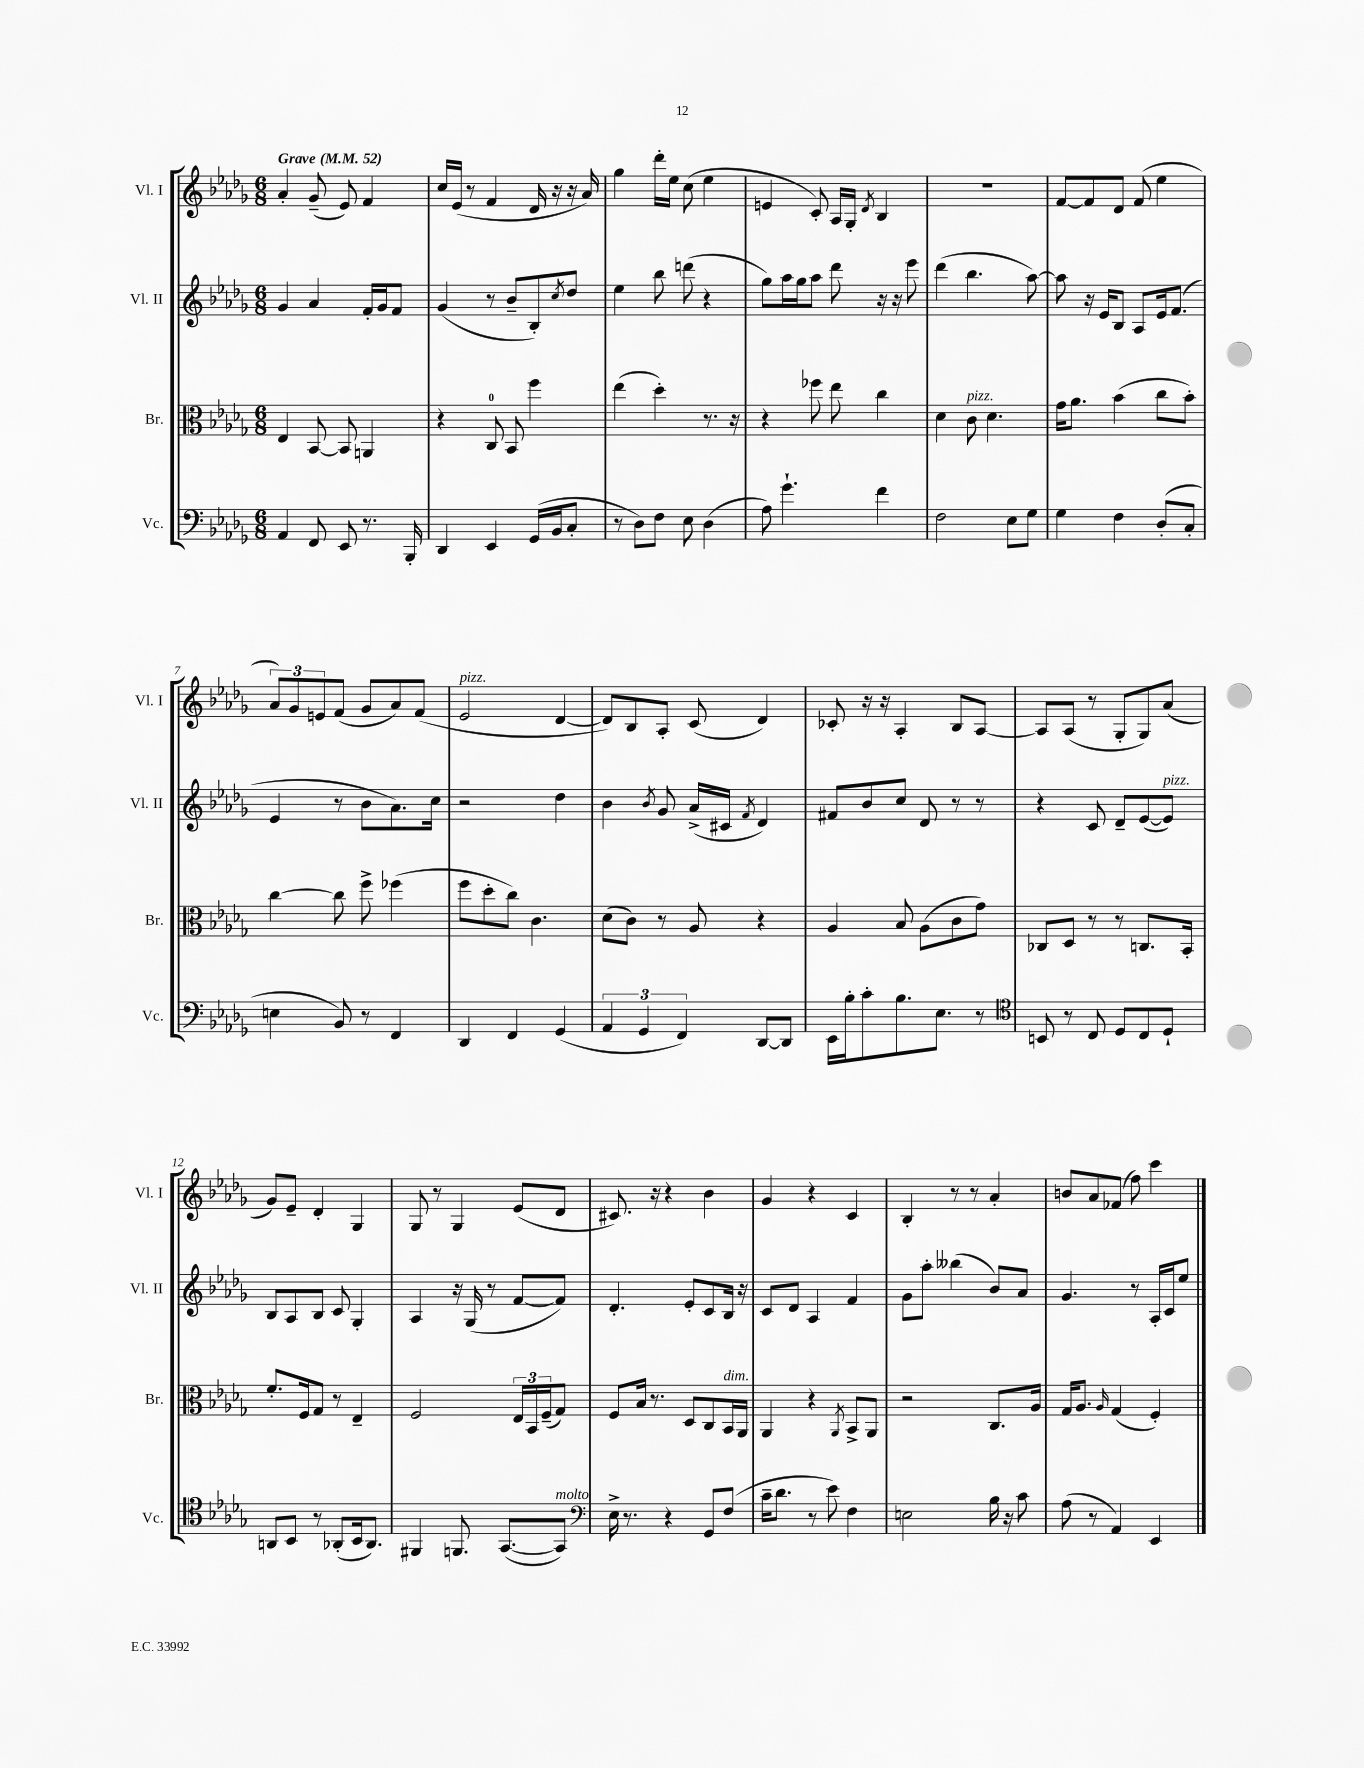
<<
\new StaffGroup <<
\new Staff = "s0" \with { instrumentName = "Vl. I" shortInstrumentName = "Vl. I" } {
    \clef treble \key des \major \numericTimeSignature \time 6/8 \tempo "Grave" 4 = 52
    aes'4-. ges'8--( ees'8) f'4 |
    c''16 ees'16( r8 f'4 des'16 r16 r16 aes'16) |
    ges''4 des'''16-. ees''16 c''8( ees''4 |
    e'4 c'8-.) aes16 ges16-. \acciaccatura { des'8 } bes4 |
    R2. |
    f'8~ f'8 des'8 f'8( ees''4 |
    \tuplet 3/2 { aes'8) ges'8 e'8 } f'8( ges'8 aes'8) f'8( |
    ees'2^\markup { \italic "pizz." } des'4~ |
    des'8) bes8 aes8-. c'8( des'4) |
    ces'8-. r16 r16 aes4-. bes8 aes8~ |
    aes8 aes8( r8 ges8-. ges8) aes'8( |
    ges'8) ees'8-- des'4-. ges4 |
    ges8 r8 ges4 ees'8( des'8 |
    cis'8.) r16 r4 bes'4 |
    ges'4 r4 c'4 |
    bes4-. r8 r8 aes'4-. |
    b'8 aes'8 fes'8( f''8) c'''4 \bar "|." |
}
\new Staff = "s1" \with { instrumentName = "Vl. II" shortInstrumentName = "Vl. II" } {
    \clef treble \key des \major \numericTimeSignature \time 6/8
    ges'4 aes'4 f'16-. ges'16 f'8 |
    ges'4( r8 bes'8-- bes8-.) \acciaccatura { c''8 } des''8 |
    ees''4 bes''8 d'''8( r4 |
    ges''8) aes''16 ges''16 aes''8 des'''8 r16 r16 ees'''8 |
    des'''4( bes''4. aes''8~) |
    aes''8 r16 ees'16 bes8 aes8 ees'16 f'8.( |
    ees'4 r8 bes'8 aes'8.) c''16 |
    r2 des''4 |
    bes'4 \acciaccatura { bes'8 } ges'8 aes'16->( cis'16 \acciaccatura { f'8 } des'4) |
    fis'8 bes'8 c''8 des'8 r8 r8 |
    r4 c'8 des'8-- ees'8~( ees'8^\markup { \italic "pizz." }) |
    bes8 aes8 bes8 c'8 ges4-. |
    aes4 r16 ges16( r8 f'8~ f'8) |
    des'4.-. ees'8-. c'8 bes16 r16 |
    c'8 des'8 aes4 f'4 |
    ges'8 aes''8-. beses''4( bes'8) aes'8 |
    ges'4. r8 aes16-. c'16 ees''8 \bar "|." |
}
\new Staff = "s2" \with { instrumentName = "Br." shortInstrumentName = "Br." } {
    \clef alto \key des \major \numericTimeSignature \time 6/8
    ees4 bes,8~ bes,8 a,4 |
    r4 c8-0 bes,8 f''4 |
    ees''4( des''4-.) r8. r16 |
    r4 fes''8 ees''8 c''4 |
    des'4 c'8^\markup { \italic "pizz." } des'4. |
    ges'16 aes'8. bes'4( c''8 bes'8-.) |
    c''4~ c''8 f''8-> fes''4( |
    f''8 des''8-. c''8) c'4. |
    des'8( c'8) r8 aes8 r4 |
    aes4 bes8 aes8( c'8 ges'8) |
    ces8 des8 r8 r8 c8. bes,16-. |
    f'8.-. f16 ges8 r8 ees4-- |
    f2 \tuplet 3/2 { ees16 bes,16 f16--( } ges8) |
    f8 bes16 r8. des8 c8 bes,16^\markup { \italic "dim." } aes,16 |
    aes,4 r4 \acciaccatura { aes,8 } bes,8-> aes,8 |
    r2 c8. aes16 |
    ges16 aes8. \grace { aes16 } ges4( f4-.) \bar "|." |
}
\new Staff = "s3" \with { instrumentName = "Vc." shortInstrumentName = "Vc." } {
    \clef bass \key des \major \numericTimeSignature \time 6/8
    aes,4 f,8 ees,8 r8. bes,,16-. |
    des,4 ees,4 ges,16( bes,16 c8-. |
    r8 des8) f8 ees8 des4( |
    aes8) ges'4.-! f'4 |
    f2 ees8 ges8 |
    ges4 f4 des8-.( c8-. |
    e4 bes,8) r8 f,4 |
    des,4 f,4 ges,4( |
    \tuplet 3/2 { aes,4 ges,4 f,4) } des,8~ des,8 |
    ees,16 bes16-. c'8-. bes8. ees8. r8 |
    \clef tenor b,8 r8 c8 des8 c8 des8-! |
    a,8 bes,8 r8 aes,8-.( bes,16 aes,8.) |
    fis,4 f,8. ges,8.~( ges,8^\markup { \italic "molto" }) |
    \clef bass ees16-> r8. r4 ges,8 f8( |
    c'16-- des'8. r8 ees'8) f4 |
    e2 bes16 r16 c'8 |
    aes8( r8 aes,4) ees,4 \bar "|." |
}
>>
>>
